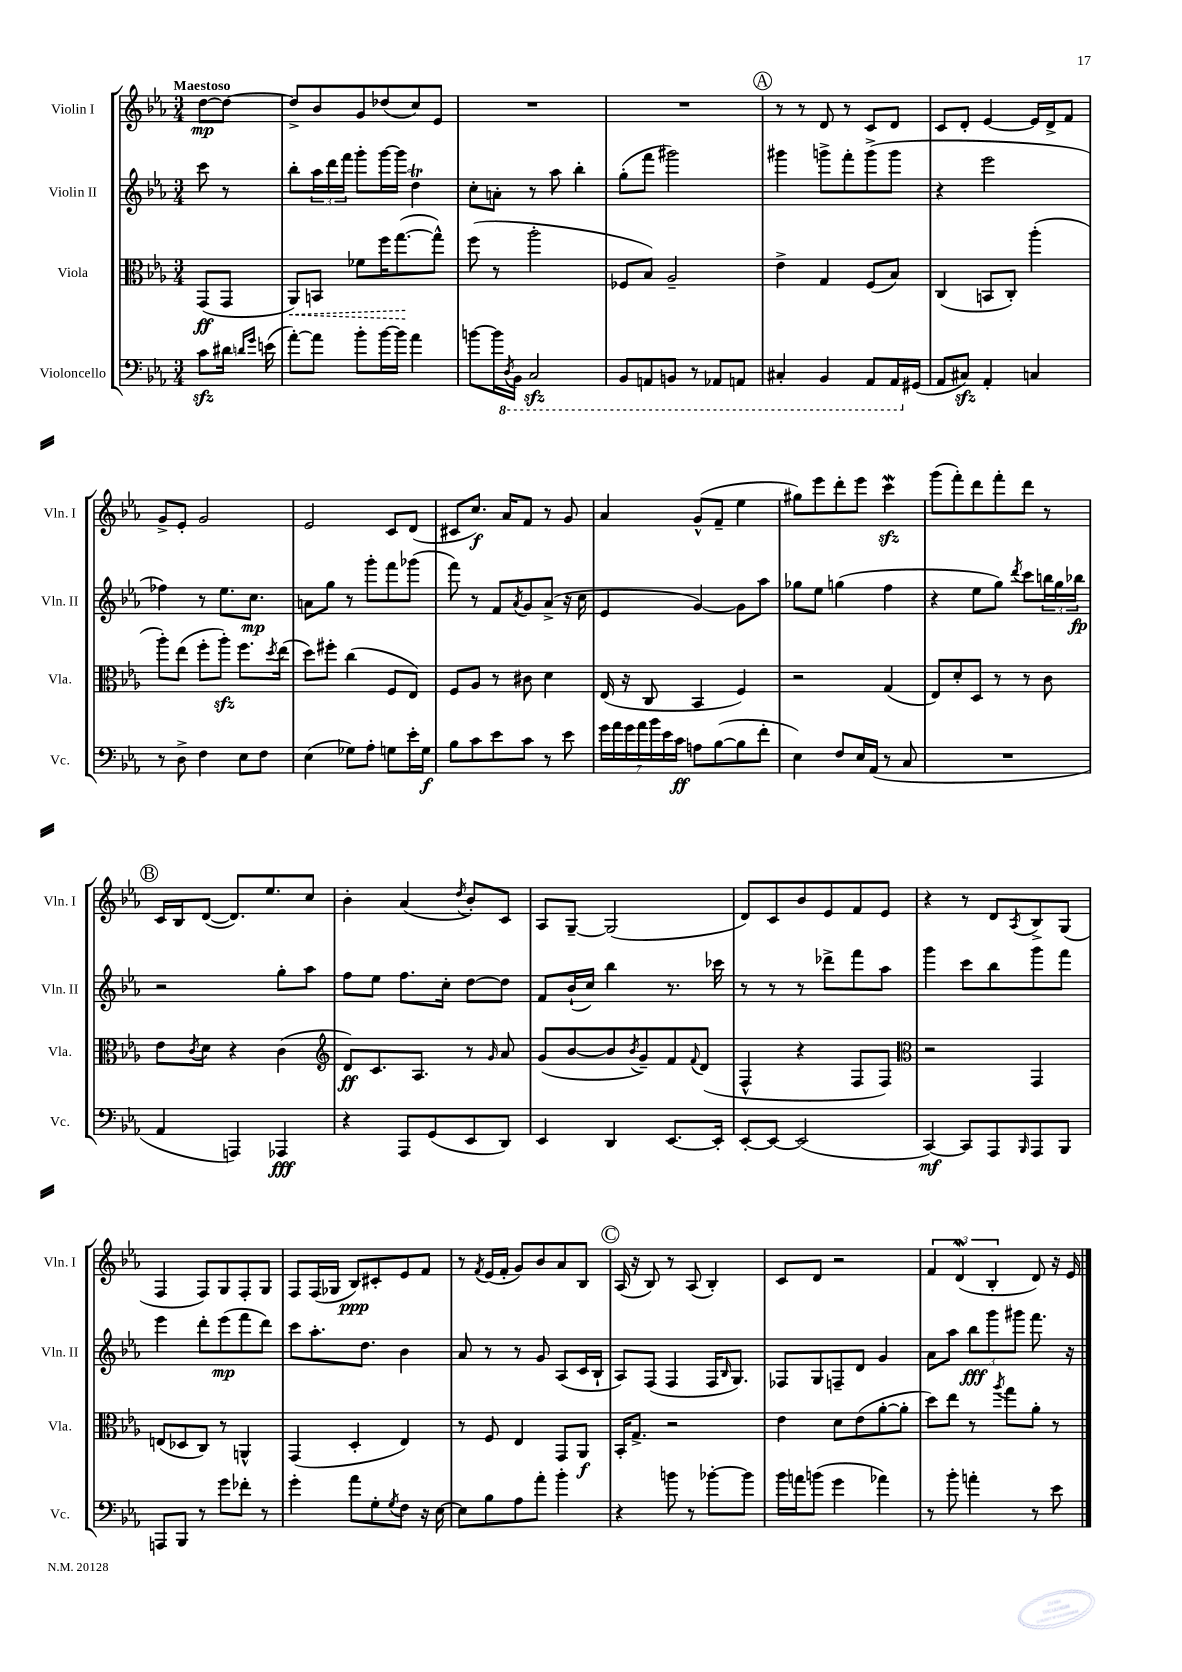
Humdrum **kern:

**kern	**kern	**kern	**kern
*staff4	*staff3	*staff2	*staff1
*clefF4	*clefC3	*clefG2	*clefG2
*k[b-e-a-]	*k[b-e-a-]	*k[b-e-a-]	*k[b-e-a-]
*M3/4	*M3/4	*M3/4	*M3/4
8c	(8GG	8ccc	[8dd
16d#	8GG	8r	8dd_
16qqd	.	.	.
16qqg	.	.	.
(16e	.	.	.
=	=	=	=
[8a-')	8AA-)	8bb-'	8dd^]
8a-]	8BB	24aa-	8b-
.	.	24ddd	.
.	.	24fff	.
8b-'	8f-	8ggg'	8g
[16b-	16ff	[16ggg	(8dd-
16b-]	([8.gg	16ggg]	.
4a-	.	4dd	8cc)
.	8gg^^])	.	8e-
=	=	=	=
[8b	(8ff	8cc'	2.r
16b]	8r	8a'	.
8qDD	.	.	.
16BBB-	.	.	.
2CC	2aa-'	8r	.
.	.	8aa-	.
.	.	4bb-'	.
=	=	=	=
8BBB-	8F-	(8gg'	2.r
8AAA	8B-)	8fff	.
8BBB	2A-~	2ggg#)	.
8r	.	.	.
8AAA-	.	.	.
8AAA	.	.	.
=	=	=	=
4CC#'	4e-^	4ggg#	8r
.	.	.	8r
4BBB-	4G	8ggg^	8d
.	.	8fff'	8r
8AAA-	(8F	(8ggg^	8c
16AAA-	8B-)	8ggg	8d
(16GG#	.	.	.
=	=	=	=
8AA-	(4C	4r	8c
8C#)	.	.	8d'
4AA-'	8BB	2eee-	[4e-
.	8C')	.	.
4C	(4aa-'	.	16e-]
.	.	.	16d^
.	.	.	8f
=	=	=	=
8r	8aa-')	4ff-)	8g^
8D^	(8ee-	.	8e-'
4F	8ff'	8r	2g
.	8aa-')	8.ee-	.
8E-	8.ff	.	.
.	.	8.cc	.
8F	.	.	.
.	8qdd	.	.
.	(16ee-	.	.
=	=	=	=
(4E-	8dd)	8a	2e-
.	8ff#'	8gg	.
8G-)	(4cc	8r	.
8A-'	.	8ggg'	.
8G	8F	8fff	8c
16e-'	8E-)	(8ggg-	(8d
16G	.	.	.
=	=	=	=
8B-	8F	8fff)	8c#
8c	8A-	8r	8.cc)
8e-	8r	8f	.
.	.	.	16a-
.	.	8qa-	.
8c	8c#	8g	8f
8r	4d	(8a-^	8r
8e-	.	16r	8g
.	.	16cc	.
=	=	=	=
28g	(16E-	4e-	4a-
28a-	.	.	.
.	16r	.	.
28g	.	.	.
28a-	.	.	.
.	8C	.	.
28b-	.	.	.
28e-	.	.	.
28c	.	.	.
8A	4BB-	[4g)	(8g^^
([8B-	.	.	8f~
8B-]	4F)	8g]	4ee-
8f'	.	8aa-	.
=	=	=	=
4E-)	2r	8gg-	8gg#)
.	.	8ee-	8eee-
8F	.	(4gg	8ddd'
16E-	.	.	8eee-
(16AA-	.	.	.
8r	(4G	4ff	4ccc
8C	.	.	.
=	=	=	=
2.r	8E-)	4r	(8ggg
.	8d'	.	8fff')
.	8D	8ee-	8ddd
.	8r	8gg)	8fff'
.	.	8qddd	.
.	8r	8ccc	8ddd
.	8c	24bb	8r
.	.	24gg	.
.	.	24bb-	.
=	=	=	=
4AA-	8e-	2r	16c
.	.	.	16B-
.	8qc	.	.
.	8d	.	([8d
4AAA)	4r	.	8.d])
.	.	.	8.ee-
4AAA-	(4c	8gg'	.
.	.	8aa-	8cc
=	=	=	=
*	*clefG2	*	*
4r	8d)	8ff	4b-'
.	8.c	8ee-	.
8AAA-	.	8.ff	(4a-
.	8.A-	.	.
(8GG	.	.	.
.	.	16cc'	.
.	.	.	8qdd
8EE-	8r	[8dd	8b-')
.	16qqg	.	.
8DD)	8a-	8dd]	8c
=	=	=	=
4EE-	(8g	8f	8A-
.	[8b-	(16b-`	[8G~
.	.	16cc)	.
4DD	8b-]	4bb-	(2G]
.	8qb-	.	.
.	8g~)	.	.
[8.EE-	8f	8.r	.
.	8qqf	.	.
.	(8d	.	.
16EE-']	.	16ccc-	.
=	=	=	=
[8EE-'	4F^^	8r	8d)
8EE-_	.	8r	8c
(2EE-]	4r	8r	8b-
.	.	8ddd-^	8e-
.	8F	8fff	8f
.	8F)	8aa-	8e-
=	=	=	=
*	*clefC3	*	*
[4CC)	2r	4ggg	4r
8CC]	.	8ccc	8r
8AAA-	.	8bb-	8d
16qqBBB-	.	.	8qA-
8AAA-	4GG	8ggg	8B-^
8BBB-	.	8fff	(8G
=	=	=	=
8AAA	(8E	4eee-	4F
8BBB-	8D-	.	.
8r	8C)	8ddd'	8F)
8g	8r	(8eee-	8G
8f-'	4AA^^	8fff	8F'
8r	.	8ddd)	8G
=	=	=	=
4g'	(4GG	8ccc	8F
.	.	8.aa-'	(16F
.	.	.	16G-
8a-	4D'	.	8B-)
.	.	8.dd	.
8G'	.	.	8c#'
8qG	.	.	.
8F	4E-)	4b-	8e-
16r	.	.	8f
[16E-	.	.	.
=	=	=	=
8E-]	8r	8a-	8r
.	.	.	8qf
8B-	8F	8r	(16e-
.	.	.	16f'
8A-	4E-	8r	8g)
8a-'	.	8g	8b-
4b-'	8GG	(8A-	8a-
.	8AA-	16c	8B-
.	.	16B-`	.
=	=	=	=
4r	16BB-'	8A-)	(16A-
.	8.G^	.	16r
.	.	(8F	8B-)
8b	2r	4F	8r
8r	.	.	(8A-
[8b-'	.	16F	4B-')
.	.	16qqB-	.
.	.	8.G)	.
8b-]	.	.	.
=	=	=	=
16b-	4e-	8F-	8c
16a	.	.	.
(8b	.	8G	8d
4g	8d	8F~	2r
.	(8e-	8d	.
4a-)	[8a-'	4g	.
.	8a-']	.	.
=	=	=	=
8r	8dd)	8a-	6f
8b-'	8ee-	8aa-	.
.	.	.	(6d
4a'	8r	12bb-	.
.	.	12ggg	6B-'
.	8qaa-	.	.
.	8gg	.	.
.	.	12ggg#	.
8r	8a-'	8.fff	8d)
8e-	8r	.	16r
.	.	16r	16e-
==	==	==	==
*-	*-	*-	*-
